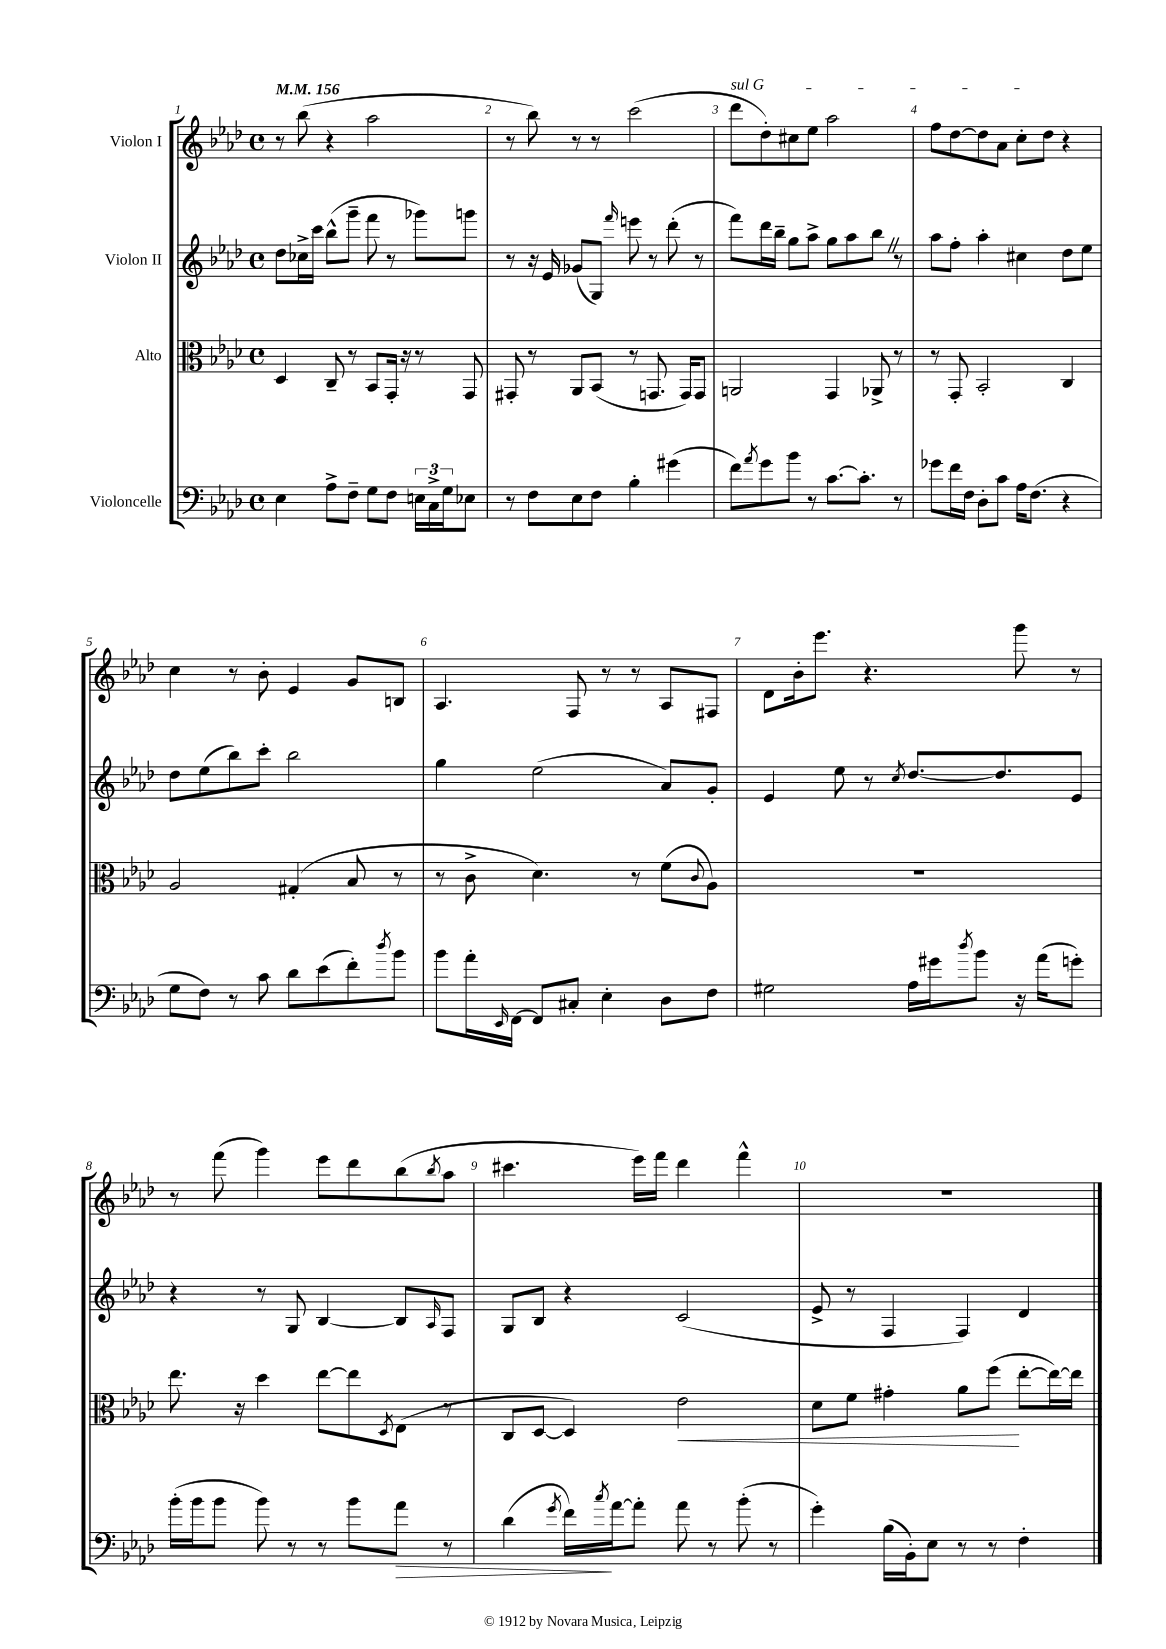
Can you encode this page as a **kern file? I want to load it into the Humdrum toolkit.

**kern	**kern	**kern	**kern
*staff4	*staff3	*staff2	*staff1
*clefF4	*clefC3	*clefG2	*clefG2
*k[b-e-a-d-]	*k[b-e-a-d-]	*k[b-e-a-d-]	*k[b-e-a-d-]
*M4/4	*M4/4	*M4/4	*M4/4
*met(c)	*met(c)	*met(c)	*met(c)
*MM156	*MM156	*MM156	*MM156
4E-\	4D-/	8dd-\L	8r
.	.	16cc-^\L	(8bb-\
.	.	16ccc\JJ	.
8A-^\L	8C~/	(8bb-^^\L	4r
8F~\J	8r	8ggg~\J	.
8G\L	8BB-/L	8fff\	2aa-\
8F\J	16GG'/Jk	8r	.
.	16r	.	.
24E\LL	8r	8ggg-\L)	.
24C^\	.	.	.
24G\J	.	.	.
8E-\J	8GG/	8ggg\J	.
=	=	=	=
8r	8GG#'/	8r	8r
8F\L	8r	16r	8bb-\)
.	.	16e-/	.
8E-\	8AA-/L	(8g-/L	8r
8F\J	(8BB-/J	8G/J)	8r
.	.	16qqfff/	.
4B-'\	8r	8eee\	(2ccc\
.	8.GG/	8r	.
(4g#\	.	(8ddd-'\	.
.	16GG/LK)	.	.
.	8GG/J	8r	.
=	=	=	=
8f\L)	2AA/	8fff\L)	8ddd-\L
8qa-/	.	.	.
8g\	.	16ddd-\L	8dd-'\)
.	.	16bb-~\JJ	.
8b-\J	.	8gg\L	8cc#\
8r	.	8aa-^\J	8ee-\J
[8.c\L	4GG/	8gg\L	2aa-\
.	.	8aa-\	.
8.c'\]J	.	.	.
.	8AA-^/	8bb-\J	.
8r	8r	8r	.
=	=	=	=
8g-\L	8r	8aa-\L	8ff\L
16f\L	8GG'/	8ff'\J	[8dd-\
16F\JJ	.	.	.
8D-'\L	2BB-'/	4aa-'\	8dd-\]
8c\J	.	.	8a-\J
16A-\LK	.	4cc#\	8cc'\L
(8.F\J	.	.	.
.	.	.	8dd-\J
4r	4C/	8dd-\L	4r
.	.	8ee-\J	.
=	=	=	=
8G\L	2A-/	8dd-\L	4cc\
8F\J)	.	(8ee-\	.
8r	.	8bb-\)	8r
8c\	.	8ccc'\J	8b-'\
8d-\L	(4G#'/	2bb-\	4e-/
(8e-\	.	.	.
8f'\)	8B-/	.	8g/L
8qdd-/	.	.	.
8b-\J	8r	.	8B/J
=	=	=	=
8b-\L	8r	4gg\	4.A-/
16a-'\L	8c^\	.	.
16qqEE-/	.	.	.
[16FF\JJ	.	.	.
8FF/]L	4.d-\)	(2ee-\	.
8C#'/J	.	.	8F/
4E-'\	.	.	8r
.	8r	.	8r
8D-\L	(8f\L	8a-/L)	8A-/L
.	8qqc/	.	.
8F\J	8A-\J)	8g'/J	8F#/J
=	=	=	=
2G#\	1r	4e-/	8d-\L
.	.	.	16b-'\k
.	.	.	8.eee-\J
.	.	8ee-\	.
.	.	8r	4.r
.	.	8qcc/	.
16A-\LL	.	[8.dd-/L	.
16g#\J	.	.	.
8qdd-/	.	.	.
8b-\J	.	.	.
.	.	8.dd-/]	.
16r	.	.	8ggg\
(16a-\LK	.	.	.
8g'\J)	.	8e-/J	8r
=	=	=	=
(16b-'\LL	8.ee-\	4r	8r
16b-\J	.	.	.
8b-\J	.	.	(8fff\
.	16r	.	.
8b-\)	4dd-\	8r	4ggg\)
8r	.	8G/	.
8r	[8ee-\L	[4B-/	8eee-\L
8b-\L	8ee-\]	.	8ddd-\
.	8qD-/	.	.
8a-\J	(8E-\J	8B-/]L	(8bb-\
.	.	16qqA-/	8qbb-/
8r	8r	8F/J	8aa-\J
=	=	=	=
(4d-\	8C/L	8G/L	4.ccc#\
.	[8D-/J	8B-/J	.
8qg/	.	.	.
16f\LL)	4D-/])	4r	.
8qcc/	.	.	.
[16a-\J	.	.	.
8a-'\]J	.	.	16eee-\LL)
.	.	.	16fff\JJ
8a-\	2e-\	(2c/	4ddd-\
8r	.	.	.
(8b-'\	.	.	4fff^^\
8r	.	.	.
=	=	=	=
4g'\)	8d-\L	8e-^/	1r
.	8f\J	8r	.
(16B-\LL	4g#'\	4F/	.
16BB-'\J)	.	.	.
8E-\J	.	.	.
8r	8a-\L	4F/)	.
8r	(8ff\J	.	.
4F'\	[8ee-'\L	4d-/	.
.	16ee-\_L)	.	.
.	16ee-\]JJ	.	.
==	==	==	==
*-	*-	*-	*-
